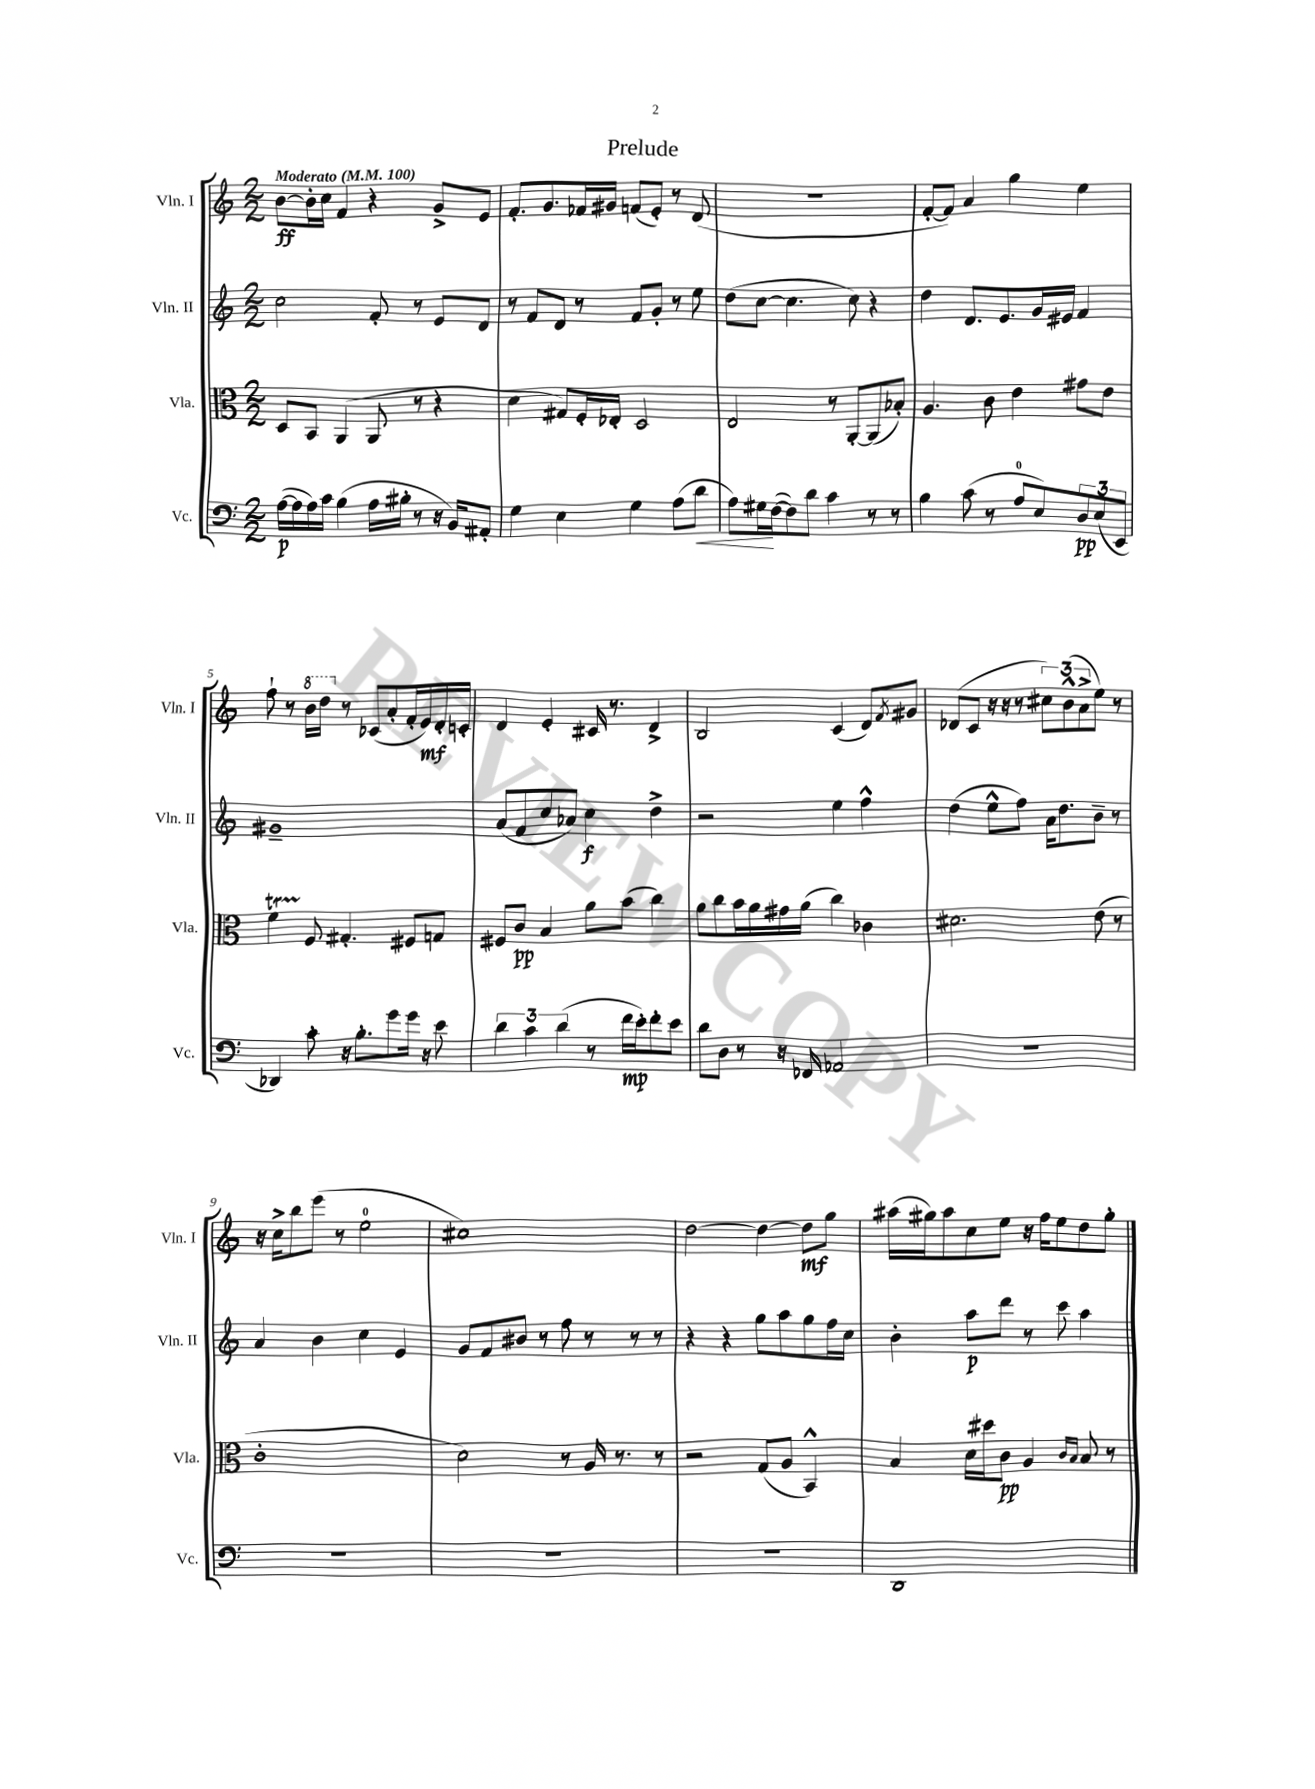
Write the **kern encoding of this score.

**kern	**kern	**kern	**kern
*staff4	*staff3	*staff2	*staff1
*clefF4	*clefC3	*clefG2	*clefG2
*k[]	*k[]	*k[]	*k[]
*M2/2	*M2/2	*M2/2	*M2/2
*MM100	*MM100	*MM100	*MM100
([16A	8D	2cc	[8b
16A]	.	.	.
16A)	8BB	.	16b']
16c	.	.	16cc
(4B	(4AA	.	4f
16A	8AA	8f'	4r
16B#'	.	.	.
8r	8r	8r	.
16r	4r	8e	8g^
16BB)	.	.	.
8AA#'	.	8d	8e
=	=	=	=
4G	4d	8r	8.f'
.	.	8f	.
.	.	.	8.g
4E	8G#)	8d	.
.	16F'	8r	16f-
.	16E-'	.	16g#
4G	2D	8f	(8f
.	.	8g'	8e')
(8A	.	8r	8r
8d	.	8ee	(8d
=	=	=	=
8A)	2E	(8dd	1r
16G#	.	[8cc	.
([16F	.	.	.
8F])	.	4.cc]	.
8d	.	.	.
4c	8r	.	.
.	[8AA'	8cc)	.
8r	(8AA]	4r	.
8r	8B-')	.	.
=	=	=	=
4B	4.A	4dd	[8f'
.	.	.	8f])
(8c	.	8.d	4a
8r	8c	.	.
.	.	8.e	.
8A	4e	.	4gg
8E)	.	16g	.
.	.	16e#	.
12D	8g#	4f	4ee
(12E	.	.	.
.	8e	.	.
12EE	.	.	.
=	=	=	=
4DD-)	4f	1g#~	8ff`
.	.	.	8r
8c'	8F	.	16bb
.	.	.	16ddd
16r	4.G#'	.	8r
8.B'	.	.	.
.	.	.	(8c-
8g	.	.	8a'
16g	8F#	.	16f'
16r	.	.	16e)
8e	8G	.	16d'
.	.	.	16c'
=	=	=	=
6d	8F#	(8a	4d
.	8c	8f	.
6c	.	.	.
.	4B	8cc	4e'
(6d	.	.	.
.	.	8a-)	.
8r	8a	4cc	16c#
.	.	.	8.r
16f	(8b	.	.
16e')	.	.	.
8f'	4cc)	4dd^	4d^
8e	.	.	.
=	=	=	=
8d	8a	2r	2B
8D	8cc	.	.
8r	16b	.	.
.	16a	.	.
16r	16g#	.	.
16FF-	(16a	.	.
2AA-	4cc)	4ee	(4c
.	4c-	4ff^^	8d)
.	.	.	8qf
.	.	.	8g#
=	=	=	=
1r	2.d#	(4dd	(8d-
.	.	.	8c
.	.	8ee^^	16r
.	.	.	16r
.	.	8ff)	8r
.	.	16a	12cc#)
.	.	8.dd	.
.	.	.	(12b^^
.	.	.	12a^
.	(8e	8b~	8ee)
.	8r	8r	8r
=	=	=	=
1r	1c'	4a	16r
.	.	.	16cc^
.	.	.	8bb
.	.	4b	(8eee
.	.	.	8r
.	.	4cc	2ee
.	.	4e	.
=	=	=	=
1r	2d)	8g	1cc#)
.	.	8f	.
.	.	8b#	.
.	.	8r	.
.	8r	8ff	.
.	16A	8r	.
.	8.r	.	.
.	.	8r	.
.	8r	8r	.
=	=	=	=
1r	2r	4r	[2dd
.	.	4r	.
.	(8G	8gg	4dd_
.	8A	8aa	.
.	4BB^^)	8gg	8dd]
.	.	16ff	8gg
.	.	16cc	.
=	=	=	=
1DD	4B	4b'	(16aa#
.	.	.	16gg#)
.	.	.	8aa#
.	16d	8aa	8cc
.	16dd#	.	.
.	8c	8ddd	8ee
.	4A	8r	16r
.	.	.	16ff
.	.	8ccc	8ee
.	16qqc	.	.
.	16qqB	.	.
.	8B	4aa	8dd
.	8r	.	8gg#'
==	==	==	==
*-	*-	*-	*-
